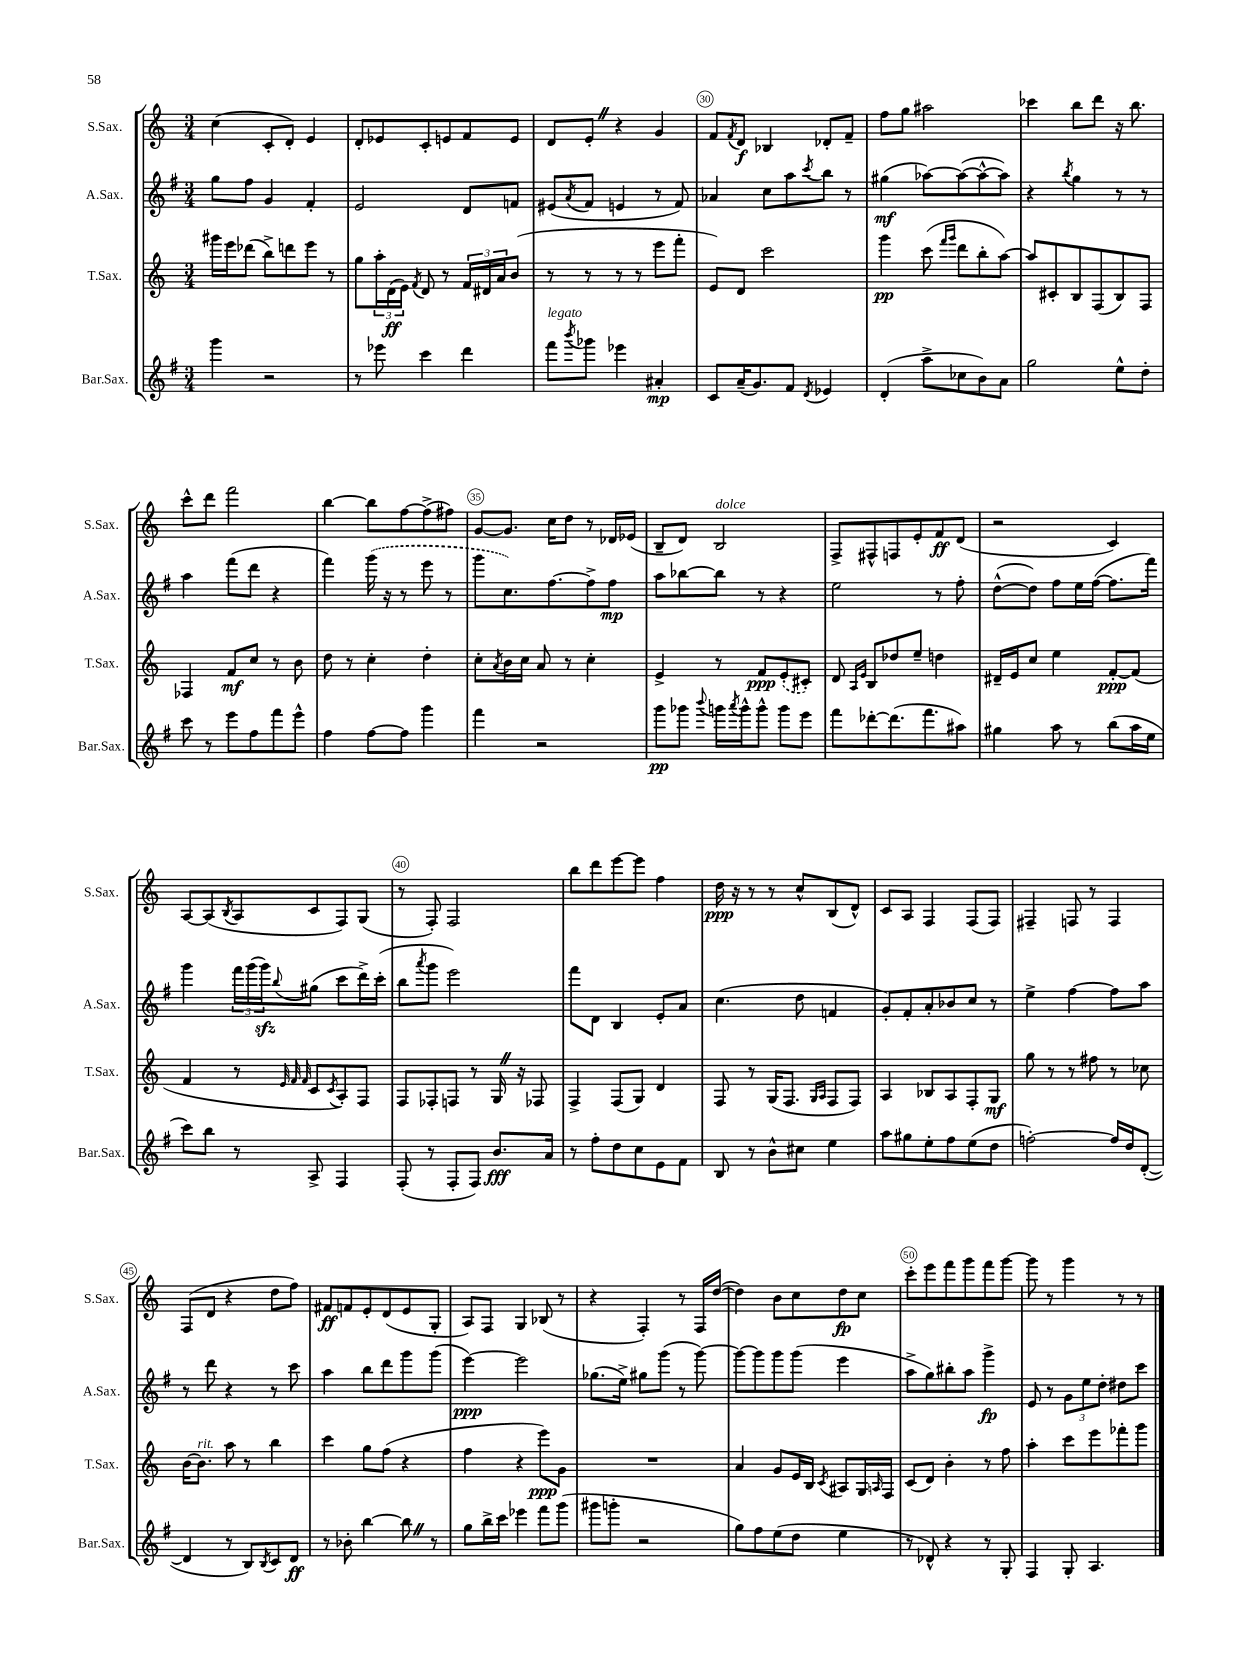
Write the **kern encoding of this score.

**kern	**kern	**kern	**kern
*staff4	*staff3	*staff2	*staff1
*clefG2	*clefG2	*clefG2	*clefG2
*k[f#]	*k[]	*k[f#]	*k[]
*M3/4	*M3/4	*M3/4	*M3/4
4ggg\	16ggg#\LL	8gg\L	(4cc\
.	16eee\J	.	.
.	(8ddd-\J	8ff#\J	.
2r	8bb^\L)	4g/	8c'/L
.	8ddd\	.	8d'/J)
.	8eee\J	4f#'/	4e/
.	8r	.	.
=	=	=	=
8r	8gg\L	2e/	8d'/L
8eee-\	24aa'\L	.	8e-/
.	(24d\	.	.
.	24e\JJ)	.	.
.	8qf/	.	.
4ccc\	8d/	.	8c'/
.	8r	.	8e/
4ddd\	24f/LL	8d/L	8f/
.	24d#/	.	.
.	24a/J	.	.
.	(8b/J	8f/J	8e/J
=	=	=	=
8fff#\L	8r	(8e#/L	8d/L
8qbbb/	.	8qa/	.
8ggg-\J	8r	8f#/J	8e'/J
4eee-\	8r	4e/	4r
.	8r	.	.
4a#'/	8eee\L	8r	4g/
.	8fff'\J	8f#/)	.
=	=	=	=
8c/L	8e/L)	4a-/	8f/L
.	.	.	8qf/
(16a~/K	8d/J	.	8d/J
8.g/)	.	.	.
.	2ccc\	8cc\L	4B-/
8f#/J	.	8aa\	.
8qd/	.	8qccc/	.
4e-/	.	8bb\J	8d-'/L
.	.	8r	8f~/J
=	=	=	=
(4d'/	4ggg\	(4gg#\	8ff\L
.	.	.	8gg\J
8aa^\L	(8ccc\	[8aa-\L)	2aa#\
.	16qqfff/LL	.	.
.	16qqggg/JJ	.	.
8cc-\	8ddd\L	(8aa-\_	.
8b\)	8bb'\	8aa-^^\_	.
8a\J	[8aa\J)	8aa-\]J)	.
=	=	=	=
2gg\	8aa/]L	4r	4ccc-\
.	8c#'/	.	.
.	.	8qbb/	.
.	8B/	4gg\	8bb\L
.	(8F/	.	8ddd\J
8ee^^\L	8B/)	8r	16r
.	.	.	8.bb\
8dd'\J	8F/J	8r	.
=	=	=	=
8ccc\	4F-/	4aa\	8ccc^^\L
8r	.	.	8ddd\J
8eee\L	8f/L	(8fff#\L	2fff\
8ff#\	8cc/J	8ddd\J	.
8fff#\	8r	4r	.
8eee^^\J	8b\	.	.
=	=	=	=
4ff#\	8dd\	4fff#\)	[4bb\
.	8r	.	.
[8ff#\L	4cc'\	(16ggg\	8bb\]L
.	.	16r	.
8ff#\]J	.	8r	[8ff\
4ggg\	4dd'\	8eee\	(8ff^\]
.	.	8r	8ff#\J)
=	=	=	=
4fff#\	8cc'\L	8ggg\L	[8g/L
.	8qa/	.	.
.	16b\L	8.cc\)	8.g/]J
.	16cc\JJ	.	.
2r	8a/	.	.
.	.	[8.ff#\	16cc\LK
.	8r	.	8dd\J
.	4cc'\	8ff#^\]	8r
.	.	8ff#\J	16d-/LL
.	.	.	(16e-/JJ
=	=	=	=
8ggg\L	4e^/	8aa\L	8B~/L
8ggg-\J	.	[8bb-\	8d/J)
8qqbbb/	.	.	.
16ggg\LL	8r	8bb-\]J	2B/
8qaaa/	.	.	.
16ggg^^\J	.	.	.
8ggg^^\J	8f/L	8r	.
8ggg\L	(8e'/	4r	.
8eee\J	8c#'/J)	.	.
=	=	=	=
8fff#\L	8d/	2ee\	8F^/L
.	16qqA/LL	.	.
.	16qqe/JJ	.	.
[8ddd-'\	8B/L	.	8F#^^/
(8.ddd-\]	8dd-/	.	8F/
.	8ee~/J	.	8e'/
8.fff#\	.	.	.
.	4dd\	8r	8f/
8aa#\J)	.	8ff#'\	(8d/J
=	=	=	=
4gg#\	16d#~/LL	([8dd^^\L	2r
.	16e/J	.	.
.	8cc/J	8dd\]J)	.
8aa\	4ee\	8ff#\L	.
8r	.	16ee\L	.
.	.	([16ff#\JJ	.
(8bb\L	[8f'/L	8.ff#\]L	4c/)
16aa\L	(8f/]J	.	.
16ee\JJ	.	16fff#\Jk)	.
=	=	=	=
8ccc\L)	4f/	4ggg\	[8A/L
8bb\J	.	.	(8A/]
.	.	.	8qB/
8r	8r	24fff#\LL	8A/
.	.	(24ggg\	.
.	.	24ggg\J)	.
.	32qqe/	.	.
.	32qqf/	.	.
.	32qqf/	8qqbb/	.
8A^/	8c/L	(8gg#\J	8c/
.	8qc/	.	.
4F#/	8A'/)	8ccc\L	8F/)
.	8F/J	16ddd^\L)	(8G/J
.	.	(16ccc'\JJ	.
=	=	=	=
(8F#'/	8F/L	8bb\L	8r
.	.	8qaaa/	.
8r	8F-'/	8ggg\J	8F'/)
8F#'/L	8F/J	2eee\)	2F/
8F#/J)	8r	.	.
8.b/L	16G/	.	.
.	16r	.	.
.	8F-/	.	.
16a/Jk	.	.	.
=	=	=	=
8r	4F^/	8fff#\L	8bb\L
8ff#'\L	.	8d\J	8ddd\
8dd\	(8F/L	4B/	[8eee\
8cc\	8G/J)	.	8eee\]J
8e\	4d/	8e'/L	4ff\
8f#\J	.	8a/J	.
=	=	=	=
8B/	8F/	(4.cc\	16dd\
.	.	.	16r
8r	8r	.	8r
8b^^\L	(16G/LK	.	8r
.	8.F/J	.	.
8cc#\J	.	8dd\	8cc^^/L
.	16qqG/LL	.	.
.	16qqA/JJ	.	.
4ee\	8F/L	4f/	(8B/
.	8F/J)	.	8d^^/J)
=	=	=	=
8aa\L	4A/	8g'/L)	8c/L
8gg#\	.	8f#'/	8A/J
8ee'\	8B-/L	8a'/	4F/
8ff#\	8A/	8b-/	.
(8ee\	8F'/	8cc/J	(8F/L
8dd\J	8G/J	8r	8F/J)
=	=	=	=
[2ff'\)	8gg\	4ee^\	4F#~/
.	8r	.	.
.	8r	[4ff#\	8F/
.	8ff#\	.	8r
16ff/]LL	8r	8ff#\]L	4F/
16dd/J	.	.	.
([8d'/J	8cc-\	8aa\J	.
=	=	=	=
4d/]	[16b\LK	8r	(8F/L
.	8.b\]J	.	.
.	.	8ddd\	8d/J
8r	8aa\	4r	4r
8B/L)	8r	.	.
8qB/	.	.	.
8c/	4bb\	8r	8dd\L
8d/J	.	8ccc\	8ff\J)
=	=	=	=
8r	4ccc\	4aa\	8f#/L
8b-'\	.	.	8f/
[4bb\	8gg\L	8bb\L	8e'/
.	(8ff\J	8ddd\	(8d/
8bb\]	4r	8ggg\	8e/
8r	.	(8ggg\J	8G'/J
=	=	=	=
8gg\L	4ff\	[4eee\)	8A/L)
16bb^\L	.	.	8F/J
16ccc\JJ	.	.	.
4eee-\	4r	2eee\]	4G/
8fff#\L	8eee\L)	.	(8B-/
(8ggg\J	8g\J	.	8r
=	=	=	=
8ggg#\L	2.r	(8.gg-\L	4r
8ggg'\J	.	.	.
.	.	16ee^\Jk)	.
2r	.	8gg#\L	4F'/)
.	.	(8ggg\J	.
.	.	8r	8r
.	.	[8ggg\)	16F/LL
.	.	.	([16dd/JJ
=	=	=	=
8gg\L)	4a/	8ggg\_L	4dd\])
8ff#\	.	8ggg\]	.
(8ee\	8g/L	8ggg\	8b\L
8dd\J	16e/L	(8ggg\J	8cc\
.	16B/JJ	.	.
.	8qc/	.	.
4ee\	8A#/L	4eee\	8dd\
.	16G/L	.	8cc\J
.	16qqA/	.	.
.	16F/JJ	.	.
=	=	=	=
8r	(8c/L	8aa^\L	8ccc'\L
8d-^^/)	8d/J)	8gg\)	8eee\
4r	4b'\	8bb#'\	8fff\
.	.	8aa\J	8ggg\
8r	8r	4ggg^\	8fff\
8G'/	8ff\	.	[8ggg\J
=	=	=	=
4F#/	4aa'\	8e/	8ggg\]
.	.	8r	8r
8G'/	8ccc\L	12g\L	4ggg\
.	.	12ee\	.
4.A/	8eee\	.	.
.	.	12dd'\J	.
.	8fff-'\	8dd#\L	8r
.	8ggg\J	8ccc\J	8r
==	==	==	==
*-	*-	*-	*-
